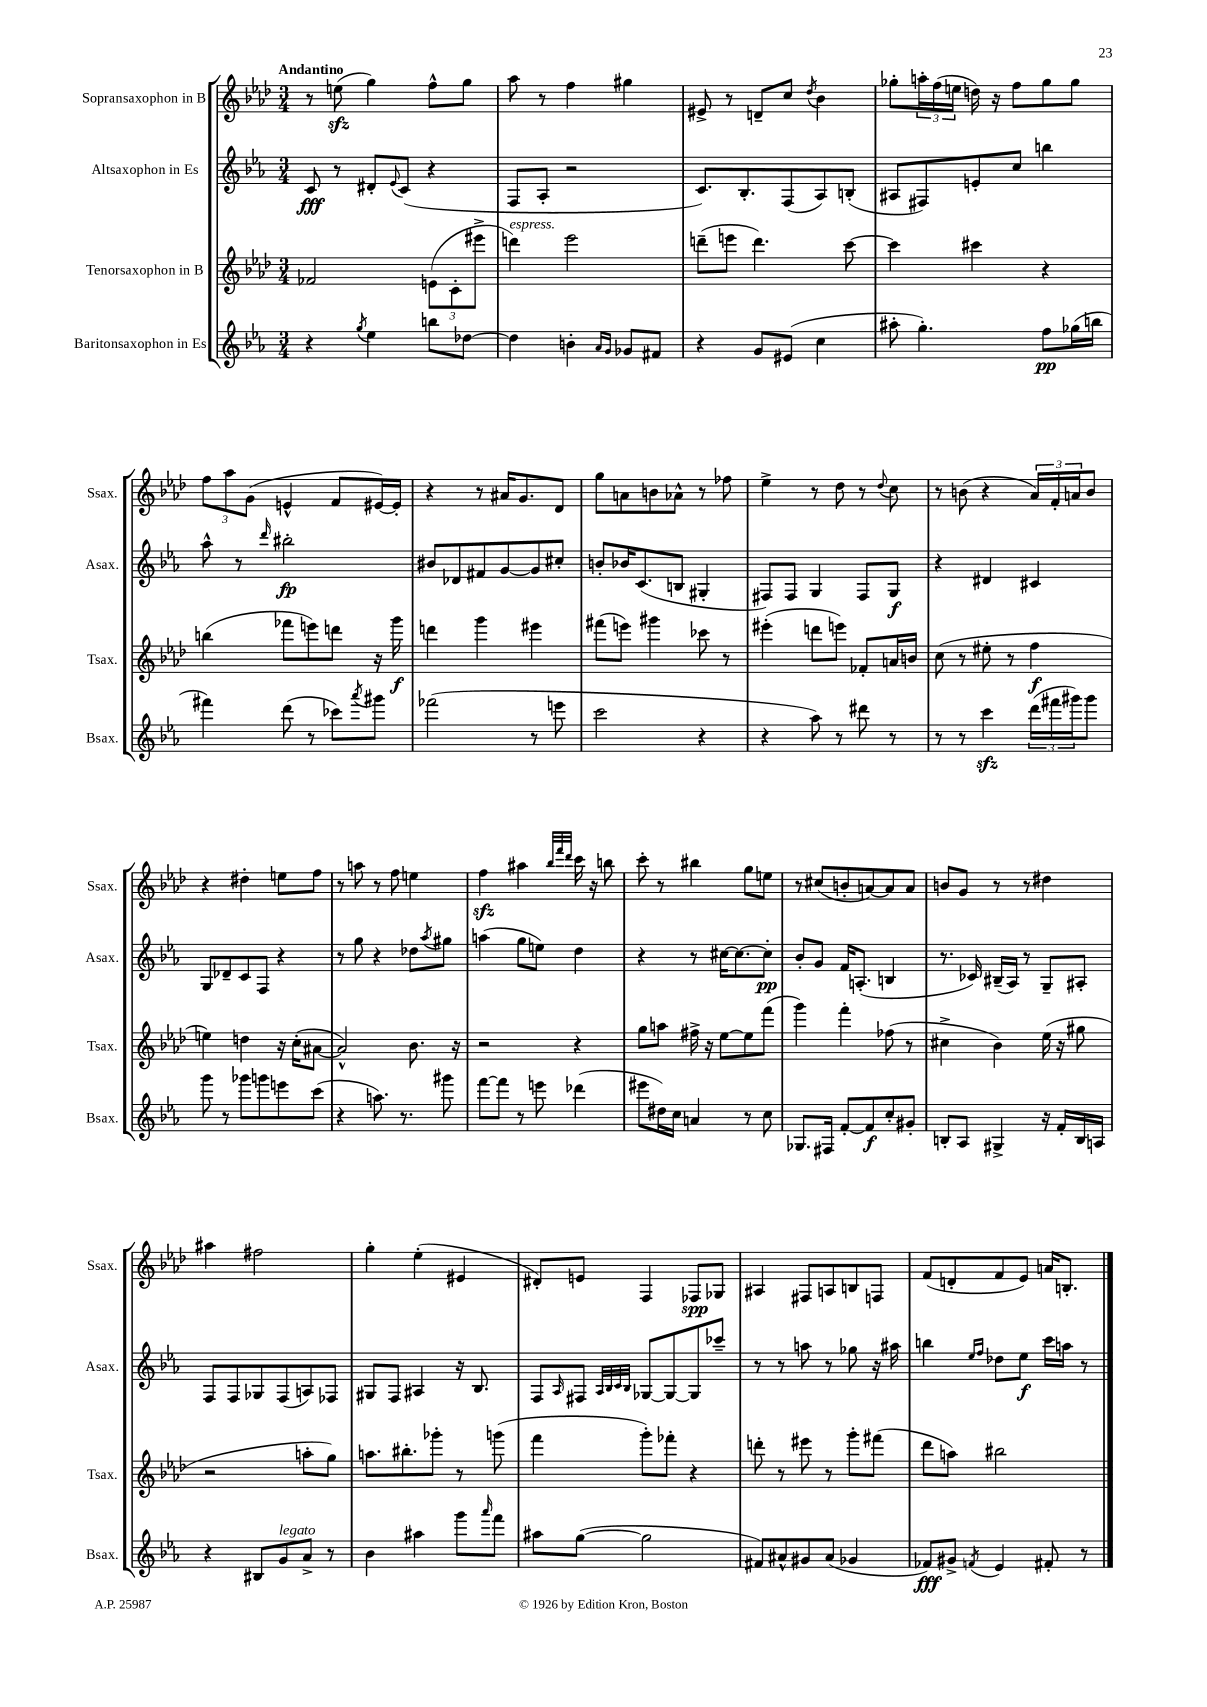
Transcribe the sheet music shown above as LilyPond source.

<<
\new StaffGroup <<
\new Staff = "s0" \with { instrumentName = "Sopransaxophon in B" shortInstrumentName = "Ssax." } {
    \clef treble \key aes \major \numericTimeSignature \time 3/4 \tempo "Andantino"
    r8 e''8\sfz( g''4) f''8-^ g''8 |
    aes''8 r8 f''4 gis''4 |
    eis'8-> r8 d'8-- c''8 \acciaccatura { des''8 } bes'4 |
    ges''8-. \tuplet 3/2 { a''16-. f''16( e''16 } d''16) r16 f''8 ges''8 ges''8 |
    \tuplet 3/2 { f''8 aes''8 g'8( } e'4-^ f'8 eis'16~) eis'16-. |
    r4 r8 ais'16 g'8. des'8 |
    g''8 a'8 b'8 aes'8-^ r8 fes''8 |
    ees''4-> r8 des''8 r8 \appoggiatura { des''8 } c''8 |
    r8 b'8( r4 \tuplet 3/2 { aes'16) f'16-. a'16 } b'8 |
    r4 dis''4-. e''8 f''8 |
    r8 a''8 r8 f''8 e''4 |
    f''4\sfz ais''4 \grace { bes''32 f'''32 des'''32 } c'''16 r16 b''8 |
    c'''8-. r8 bis''4 g''8 e''8 |
    r8 cis''8( b'8-. a'8~) a'8 a'8 |
    b'8 g'8 r8 r8 dis''4 |
    ais''4 fis''2 |
    g''4-. ees''4-.( eis'4 |
    dis'8-.) e'8 f4 fes8\spp ges8 |
    ais4 fis8 a8 b8 f8 |
    f'8( d'8-. f'8 ees'8) a'16 b8.-. \bar "|." |
}
\new Staff = "s1" \with { instrumentName = "Altsaxophon in Es" shortInstrumentName = "Asax." } {
    \clef treble \key ees \major \numericTimeSignature \time 3/4
    c'8\fff r8 dis'8-. \appoggiatura { ees'8 } c'8( r4 |
    f8 aes8-. r2 |
    c'8.) bes8.-. f8( aes8) b8-.( |
    ais8 fis8) e'8-. c''8 b''4 |
    aes''8-^ r8 \grace { d'''16 } bis''2-.\fp |
    bis'8 des'8 fis'8 g'8~ g'8 cis''8-. |
    b'8-. bes'16 c'8.( b8 gis4-. |
    fis8) fis8 g4 fis8 g8\f |
    r4 dis'4 cis'4 |
    g8 des'8-- c'8 f8 r4 |
    r8 g''8 r4 des''8 \acciaccatura { aes''8 } gis''8 |
    a''4( g''8 e''8) d''4 |
    r4 r8 cis''16~ cis''8.~ cis''8-.\pp |
    bes'8-. g'8 f'16 a8.-.( b4 |
    r8. ces'16) bis16--( aes16) r8 g8-- ais8-. |
    f8 f8 ges8 f8( a8) fes8 |
    gis8 f8 ais4 r16 bes8. |
    f8 \grace { aes16 } fis8 \grace { aes32 bes32 c'32 bes32 } ges8~ ges8~ ges8 ces'''8-- |
    r8 r8 a''8 r8 ges''8 r16 ais''16 |
    b''4 \grace { ees''16 f''16 } des''8 ees''8\f c'''16 a''16 r8 \bar "|." |
}
\new Staff = "s2" \with { instrumentName = "Tenorsaxophon in B" shortInstrumentName = "Tsax." } {
    \clef treble \key aes \major \numericTimeSignature \time 3/4
    fes'2 \tuplet 3/2 { e'8( c'8-. eis'''8-> } |
    d'''4^\markup { \italic "espress." }) ees'''2 |
    d'''8--( e'''8 d'''4.) c'''8~ |
    c'''4 cis'''4 r4 |
    b''4( fes'''8 e'''8) d'''8 r16 g'''16\f |
    d'''4 g'''4 eis'''4 |
    fis'''8( e'''8) gis'''4 ces'''8 r8 |
    eis'''4-.( d'''8 e'''8) fes'8-. a'16 b'16 |
    c''8( r8 eis''8-. r8 f''4\f |
    e''4) d''4 r16 c''16-.( ais'8~ |
    ais'2-^) bes'8. r16 |
    r2 r4 |
    g''8 a''8 fis''16-> r16 ees''8~ ees''8 f'''8( |
    g'''4) f'''4-. fes''8( r8 |
    cis''4-> bes'4) ees''16( r16 gis''8 |
    r2 a''8-. g''8) |
    a''8. bis''8.-. ges'''8-. r8 g'''8( |
    f'''4 g'''8-.) fes'''8-. r4 |
    d'''8-. r8 eis'''8 r8 g'''8-. fis'''8( |
    des'''8 a''8) bis''2 \bar "|." |
}
\new Staff = "s3" \with { instrumentName = "Baritonsaxophon in Es" shortInstrumentName = "Bsax." } {
    \clef treble \key ees \major \numericTimeSignature \time 3/4
    r4 \acciaccatura { g''8 } ees''4 b''8 des''8~ |
    des''4 b'4-. \grace { aes'16 g'16 } ges'8 fis'8 |
    r4 g'8 eis'8( c''4 |
    ais''8-. g''4.-.) f''8\pp ges''16( b''16 |
    fis'''4) d'''8( r8 ces'''8) \acciaccatura { aes'''8 } gis'''8 |
    fes'''2( r8 e'''8 |
    c'''2 r4 |
    r4 aes''8) r8 dis'''8 r8 |
    r8 r8 c'''4\sfz \tuplet 3/2 { d'''16( fis'''16 gis'''16) } gis'''8 |
    g'''8 r8 ges'''8 g'''8 e'''8 c'''8( |
    r4 a''8.) r8. gis'''8 |
    f'''8~ f'''8 r8 e'''8 des'''4( |
    eis'''8 dis''16) c''16 a'4 r8 c''8 |
    ges8. fis16 f'8~-. f'8\f c''8-. gis'8-. |
    b8-. aes8 gis4-> r16 f'16-. b16 a16 |
    r4 bis8 g'8^\markup { \italic "legato" } aes'8-> r8 |
    bes'4 ais''4 g'''8 \grace { aes'''16 } f'''8 |
    ais''8 g''8~( g''2 |
    fis'8) ais'8-^ gis'8 ais'8( ges'4 |
    fes'8\fff) gis'8-> \acciaccatura { f'8 } ees'4 fis'8-. r8 \bar "|." |
}
>>
>>
\layout { \context { \Score \remove "Bar_number_engraver" } }
